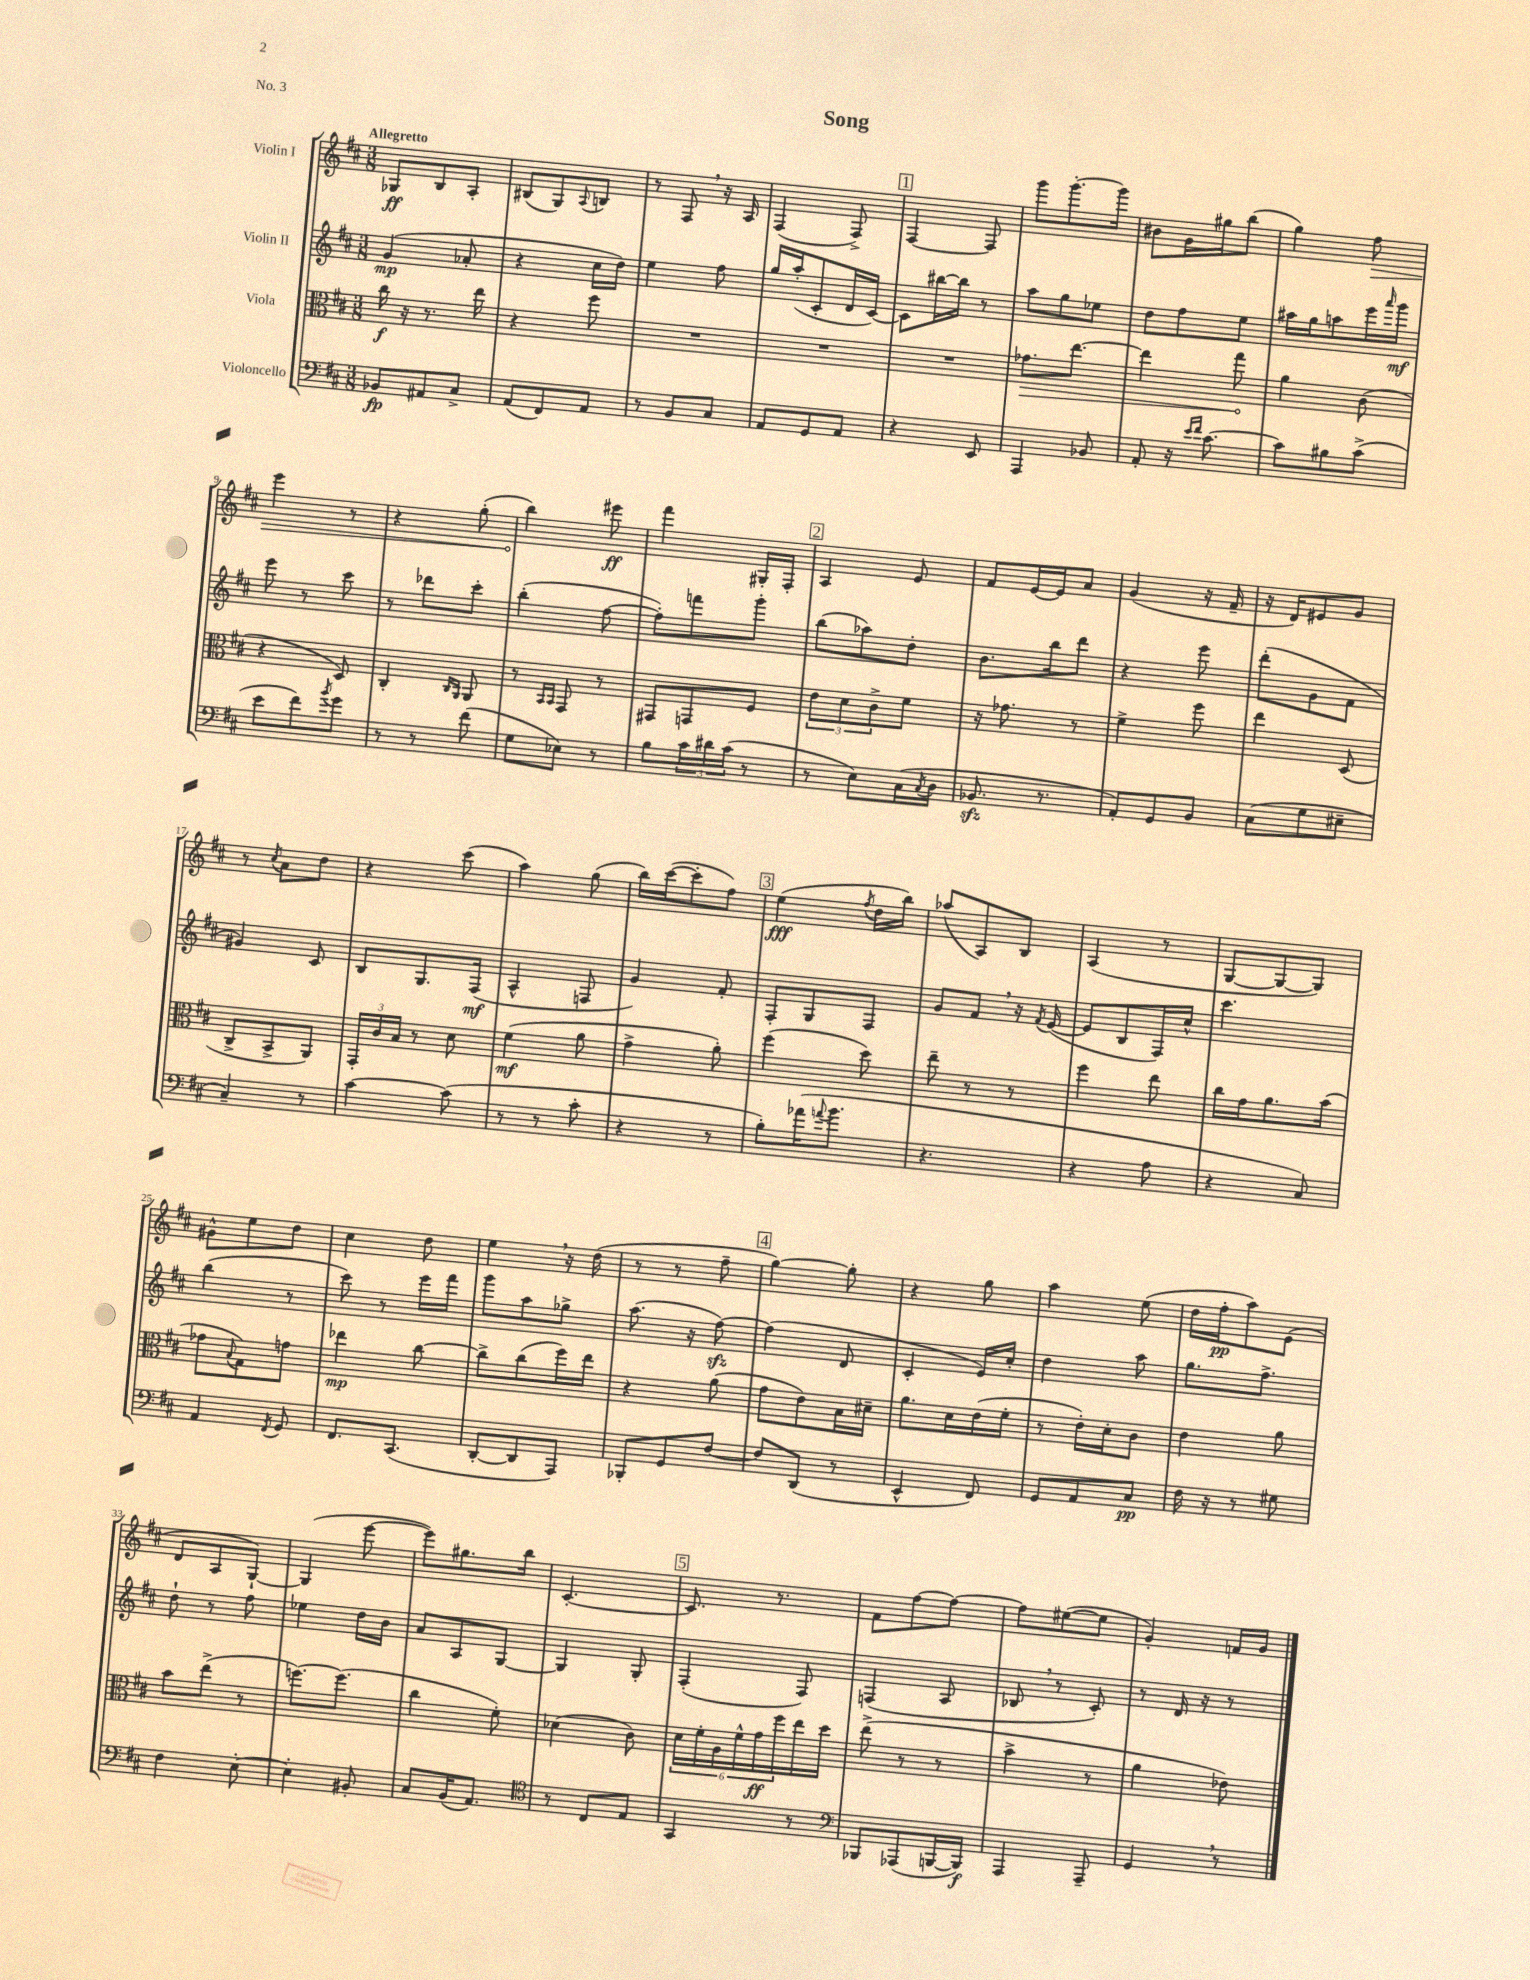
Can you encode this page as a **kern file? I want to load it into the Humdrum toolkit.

**kern	**kern	**kern	**kern
*staff4	*staff3	*staff2	*staff1
*clefF4	*clefC3	*clefG2	*clefG2
*k[f#c#]	*k[f#c#]	*k[f#c#]	*k[f#c#]
*M3/8	*M3/8	*M3/8	*M3/8
8BB-	16cc#	(4g	8G-
.	16r	.	.
8AA#	8.r	.	8B
8C#^	.	8a-'	8A'
.	16ee	.	.
=	=	=	=
(8AA	4r	4r	(8B#
8FF#)	.	.	8G)
.	.	.	8qqA
8AA	8ff#	16cc#	8B
.	.	16dd)	.
=	=	=	=
8r	4.r	4ee	8r
8BB	.	.	8F#
8C#	.	8ff#	16r
.	.	.	16A
=	=	=	=
8AA	4.r	16gg	(4F#
.	.	(16aa'	.
8GG	.	8c#'	.
8AA	.	16d	8F#^)
.	.	[16c#)	.
=	=	=	=
4r	4.r	8c#]	[4F#
.	.	[16bb#	.
.	.	16bb#]	.
8EE	.	8r	8F#]
=	=	=	=
4AAA	8.g-	8aa	8ggg
.	.	8gg	[8.ggg'
.	[8.ee	.	.
8BB-	.	8ee-	.
.	.	.	16ggg]
=	=	=	=
8AA'	4ee]	8dd	8b#
16r	.	8ff#	16g
16qqe	.	.	.
16qqf#	.	.	.
[8.c#	.	.	16gg#
.	8gg	8ee	(8bb
=	=	=	=
8c#]	4a	16aa#	4gg)
.	.	16gg	.
8B#	.	8aa	.
(8c#^	(8c#	16eee	8ff#
.	.	16qqaaa	.
.	.	16ggg	.
=	=	=	=
8e	4r	8eee	4eee
8f#)	.	8r	.
8qb	.	.	.
8g	8D)	8ccc#	8r
=	=	=	=
8r	4C#'	8r	4r
8r	.	8ddd-	.
.	16qqC#	.	.
.	16qqAA	.	.
(8f#	8AA	8ccc#'	(8gg'
=	=	=	=
8G	8r	(4bb'	4bb)
.	16qqBB	.	.
.	16qqBB	.	.
8E-)	8GG	.	.
8r	8r	[8ff#	8eee#
=	=	=	=
8B	8GG#	8ff#'])	4fff#
24c#	8GG	8fff	.
24d#	.	.	.
(24c#	.	.	.
8r	8F#	8ggg'	16G#'
.	.	.	16F#'
=	=	=	=
8r	12e	(8bb	4A
.	12d	.	.
8E)	.	8aa-)	.
.	12c#^	.	.
(16C#	8f#	8dd'	8e
8qC#	.	.	.
16D	.	.	.
=	=	=	=
8.BB-	16r	8.b	8f#
.	8.g-	.	.
.	.	.	[16e
8.r	.	16bb	16e]
.	8r	8ddd	8a
=	=	=	=
8AA')	4f#^	4r	(4g
8GG	.	.	.
8BB	8ff#	8eee	16r
.	.	.	16f#~
=	=	=	=
(8C#	4ee	(8ddd'	16r
.	.	.	16d)
8G	.	8g	8e#
8E#~	(8D	8f#	8g
=	=	=	=
4C#~)	8C#^	4g#)	8r
.	.	.	8qcc#
.	8BB^	.	8a
8r	8AA)	8c#	8dd
=	=	=	=
[4c#	24GG'	8B	4r
.	24c#	.	.
.	24B	.	.
.	8r	8.G	.
(8c#]	8d	.	(8ccc#
.	.	(16F#	.
=	=	=	=
8r	(4f#	4A^^	4aa)
8r	.	.	.
8c#'	8a	8F	(8gg
=	=	=	=
4r	4g^	4g)	16bb)
.	.	.	([16ccc#
.	.	.	8ccc#']
8r	8a')	8f#'	8ff#)
=	=	=	=
8B')	(4ff#	8F#'	(4ee
(16a-	.	8G	.
8qqa	.	.	.
8.b	.	.	.
.	.	.	8qff#
.	8dd)	8F#	16dd
.	.	.	16bb)
=	=	=	=
4.r	8ee~	8g	(8aa-
.	8r	8f#	8A)
.	8r	16r	8B
.	.	8qf#	.
.	.	([16e	.
=	=	=	=
4r	4ff#	8e]	(4A
.	.	8B	.
8A	8ee	16F#)	8r
.	.	16cc#^^	.
=	=	=	=
4r	16cc#	4.ccc#	[8G
.	16g	.	.
.	8.a	.	8G_
8C#)	.	.	8G])
.	(16b	.	.
=	=	=	=
4AA	8g-	(4bb	8g#^^
.	8qqB	.	.
.	8G)	.	8ee
8qFF#	.	.	.
8GG	8g	8r	8dd
=	=	=	=
8.FF#	4ee-	8ccc#)	4cc#
.	.	8r	.
(8.CC#	.	.	.
.	[8cc#	16eee	8dd
.	.	16fff#	.
=	=	=	=
[8DD'	8cc#^]	8ggg	4ee
8DD]	(8cc#	8aa	.
8AAA)	16ff#)	8gg-^	16r
.	16ee	.	(16dd
=	=	=	=
8BBB-'	4r	(8.aa	8r
8GG	.	.	8r
.	.	16r	.
[8F#	(8a	[8ff#)	8ff#~
=	=	=	=
8F#]	8g	(4ff#]	[4gg)
(8DD	8e)	.	.
8r	16B	8d	8gg']
.	16d#~	.	.
=	=	=	=
4EE^^	8.a	4c#'	4r
.	16d	.	.
8FF#)	(16e	16e)	8gg
.	16f#'	16cc#'	.
=	=	=	=
8GG	8r	4dd	4aa
8AA	16e')	.	.
.	16d'	.	.
8C#	8c#	8aa	(8ee
=	=	=	=
16F#	4e	8.gg	16dd
16r	.	.	16ff#'
8r	.	.	8aa)
.	.	8.ff#^	.
8G#	8a	.	(8e
=	=	=	=
4F#	8b	8dd`	8d
.	(8ee^	8r	8A
[8E'	8r	8ff#	[8G`)
=	=	=	=
4E']	[8.ff)	4ee-	(4G]
.	(8.ff]	.	.
8BB#'	.	16dd	[8eee
.	.	16b	.
=	=	=	=
8C#	4cc#	8a	8eee])
(16BB	.	8A	8.gg#
8.AA)	.	.	.
.	8f#')	[8G	.
.	.	.	16bb
=	=	=	=
*clefC4	*	*	*
8r	(4d-	4G]	[4.c#'
8C#	.	.	.
8E	8c#)	8G'	.
=	=	=	=
4GG	24d	(4F#'	8.c#]
.	24f#'	.	.
.	24A	.	.
.	24f#^^	.	.
.	24g	.	.
.	.	.	8.r
.	24ff#	.	.
8r	16ee	8F#)	.
.	16dd	.	.
=	=	=	=
*clefF4	*	*	*
8BBB-	(8ee^	(4F	8f#
(8AAA-	8r	.	[8ff#
[16BBB	8r	8A	8ff#_
16BBB])	.	.	.
=	=	=	=
4AAA	4b^	8B-	8ff#]
.	.	8r	([8ee#
8AAA~	8r	8c#')	8ee#]
=	=	=	=
4GG	4a	8r	4g')
.	.	16d	.
.	.	16r	.
8r	8e-)	8r	16f
.	.	.	16g
==	==	==	==
*-	*-	*-	*-
